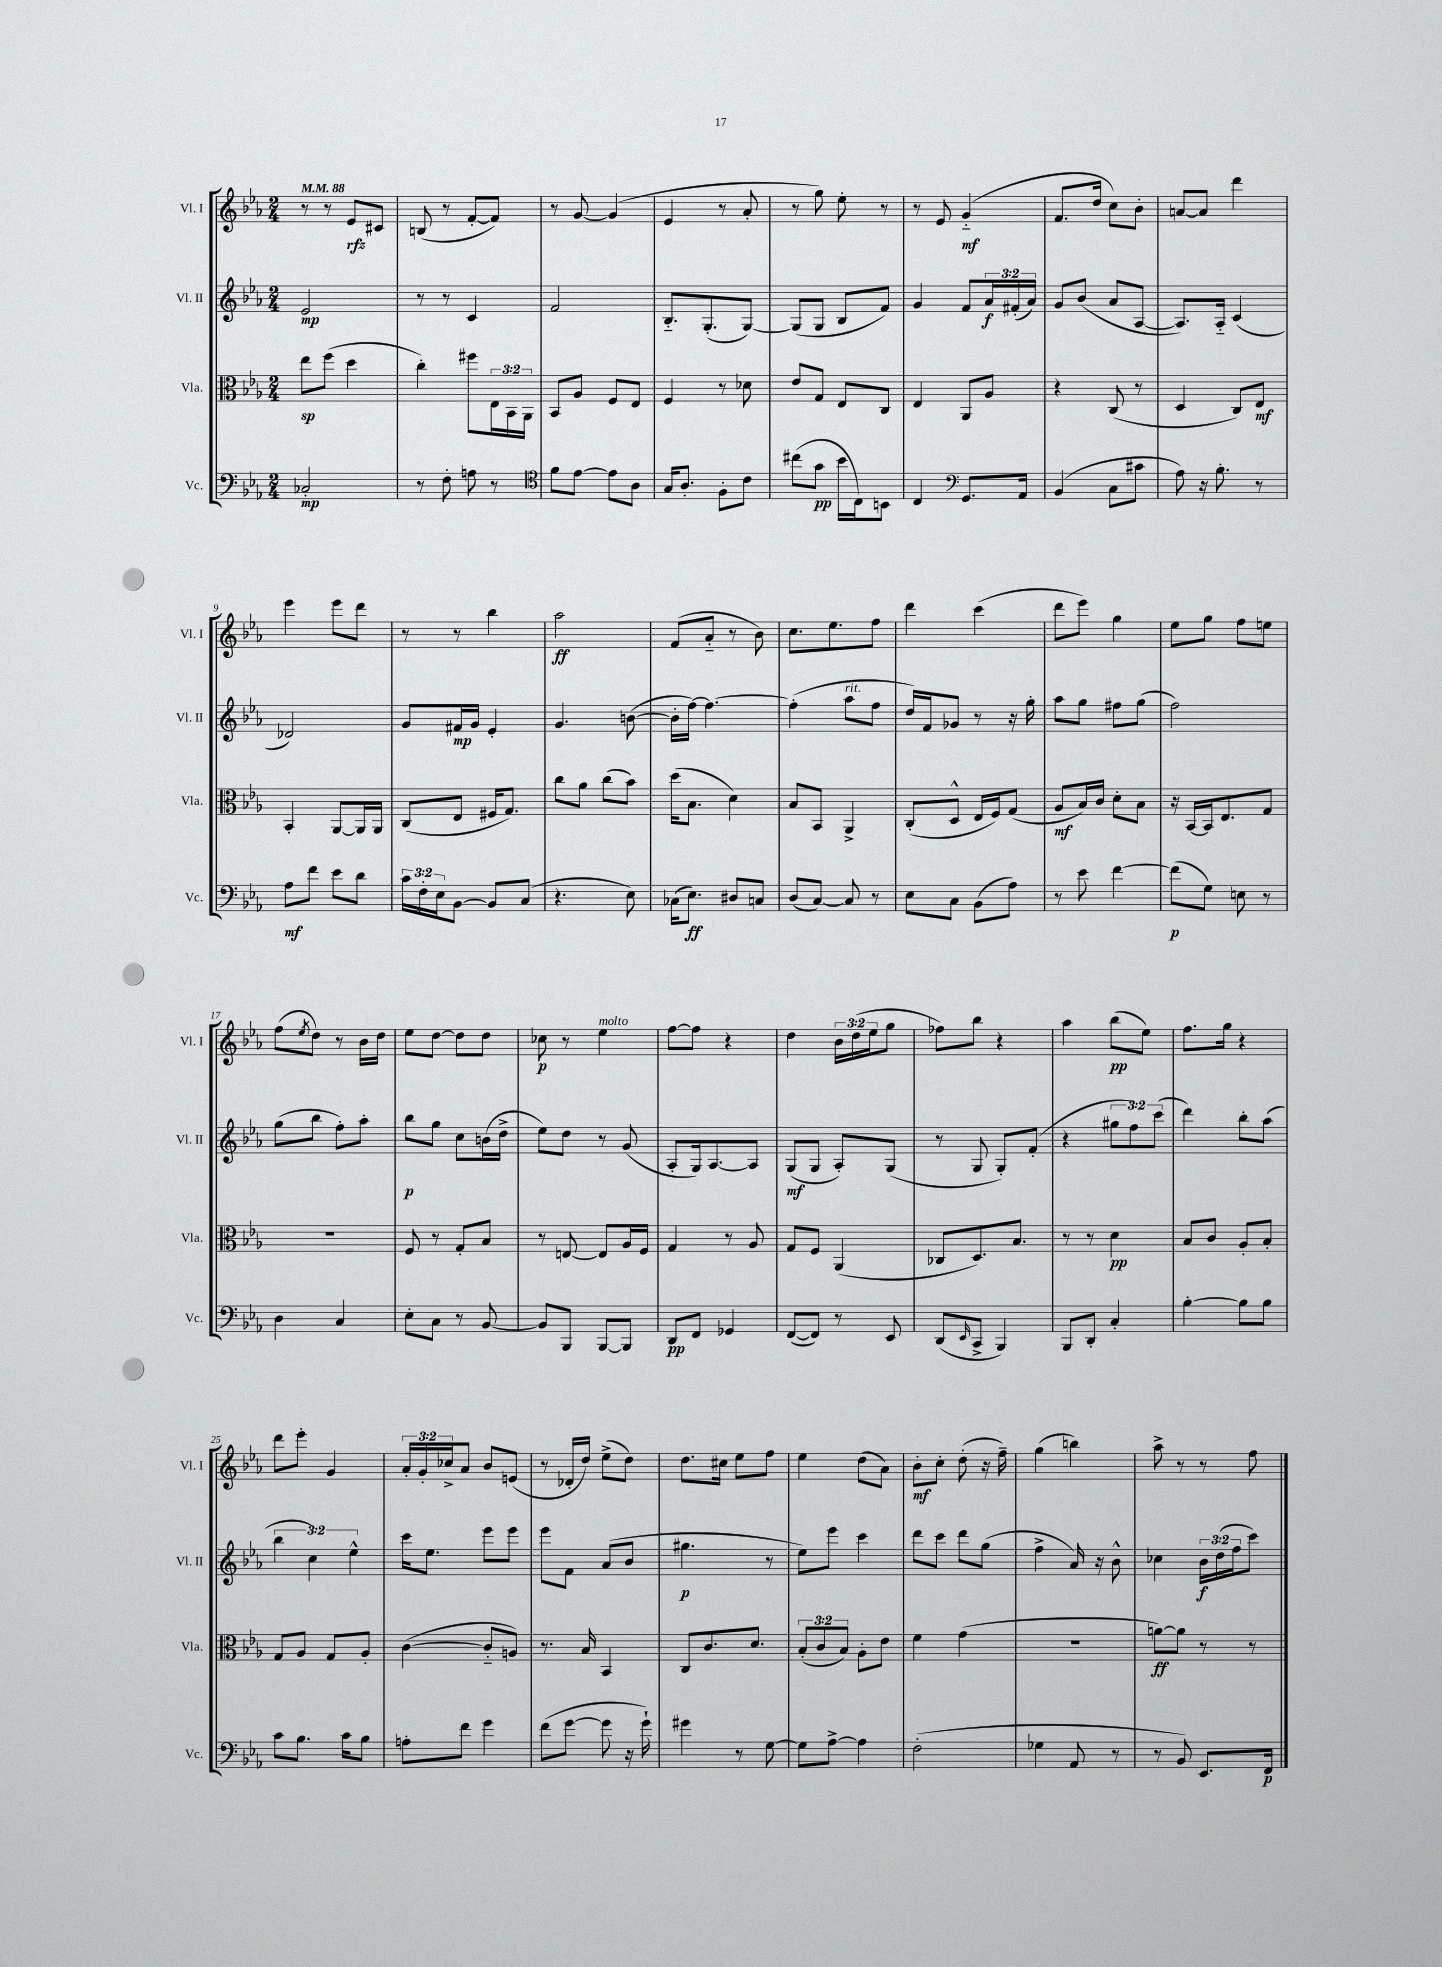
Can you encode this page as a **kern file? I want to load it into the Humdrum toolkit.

**kern	**dynam	**kern	**dynam	**kern	**dynam	**kern	**dynam
*part4	*part4	*part3	*part3	*part2	*part2	*part1	*part1
*staff4	*staff4	*staff3	*staff3	*staff2	*staff2	*staff1	*staff1
*I"Vc.	*	*I"Vla.	*	*I"Vl. II	*	*I"Vl. I	*
*I'Vc.	*	*I'Vla.	*	*I'Vl. II	*	*I'Vl. I	*
*clefF4	*	*clefC3	*	*clefG2	*	*clefG2	*
*k[b-e-a-]	*	*k[b-e-a-]	*	*k[b-e-a-]	*	*k[b-e-a-]	*
*M2/4	*	*M2/4	*	*M2/4	*	*M2/4	*
*MM88	*	*MM88	*	*MM88	*	*MM88	*
=1	=1	=1	=1	=1	=1	=1	=1
2C-X'/	mp	8ee-\L	sp	2e-/	mp	8r	.
.	.	(8ff\J	.	.	.	8r	.
.	.	4dd\	.	.	.	8e-/L	rfz
.	.	.	.	.	.	8c#X/J	.
=2	=2	=2	=2	=2	=2	=2	=2
8r	.	4cc'\)	.	8r	.	(8Bn/	.
8F'\	.	.	.	8r	.	8r	.
8An\	.	8ff#X\L	.	4c/	.	[8f'/L	.
8r	.	24E-\L	.	.	.	8f/J])	.
.	.	24BB-\	.	.	.	.	.
.	.	24AA-\JJ	.	.	.	.	.
=3	=3	=3	=3	=3	=3	=3	=3
*clefC4	*	*	*	*	*	*	*
8f\L	.	8BB-/L	.	2f/	.	8r	.
[8e-\J	.	8A-/J	.	.	.	[8g/	.
8e-\L]	.	8F/L	.	.	.	(4g/]	.
8A-\J	.	8E-/J	.	.	.	.	.
=4	=4	=4	=4	=4	=4	=4	=4
16G/KL	.	4F/	.	8.B-/L	.	4e-/	.
8.A-'/J	.	.	.	.	.	.	.
.	.	.	.	(8.G'/	.	.	.
8F'\L	.	8r	.	.	.	8r	.
8c\J	.	8d-X\	.	[8G/J)	.	8a-'/	.
=5	=5	=5	=5	=5	=5	=5	=5
(8cc#X\L	.	8e-/L	.	(8G/L]	.	8r	.
8g\J	pp	8G/J	.	8G/J	.	8gg\)	.
16b-\LL	.	8E-/L	.	8B-/L	.	8ee-'\	.
16C\J)	.	.	.	.	.	.	.
8BBn\J	.	8C/J	.	8f/J)	.	8r	.
=6	=6	=6	=6	=6	=6	=6	=6
4C/	.	4E-/	.	4g/	.	8r	.
.	.	.	.	.	.	8e-/	.
*clefF4	*	*	*	*	*	*	*
8.GG/L	.	8AA-/L	.	8f/L	.	(4g/	mf
.	.	8A-/J	.	24a-/L	f	.	.
.	.	.	.	(24f#X'/	.	.	.
16AA-/Jk	.	.	.	.	.	.	.
.	.	.	.	24a-/JJ)	.	.	.
=7	=7	=7	=7	=7	=7	=7	=7
(4BB-/	.	4r	.	8g/L	.	8.f/L	.
.	.	.	.	(8b-/J	.	.	.
.	.	.	.	.	.	16dd/Jk	.
8C\L	.	(8C/	.	8a-/L	.	8cc\L)	.
8c#X\J	.	8r	.	[8A-/J	.	8b-'\J	.
=8	=8	=8	=8	=8	=8	=8	=8
8A-\)	.	4D/	.	8.A-/L])	.	[8an/L	.
16r	.	.	.	.	.	8a/J]	.
8.B-'\	.	.	.	16A-/Jk	.	.	.
.	.	8C/L)	.	(4c/	.	4ddd\	.
8r	.	8E-/J	mf	.	.	.	.
!!LO:LB:g=z
=9	=9	=9	=9	=9	=9	=9	=9
8A-\L	mf	4BB-'/	.	2d-X/)	.	4eee-\	.
8f\J	.	.	.	.	.	.	.
8e-\L	.	[8AA-/L	.	.	.	8eee-\L	.
8d\J	.	16AA-/L]	.	.	.	8ddd\J	.
.	.	16AA-/JJ	.	.	.	.	.
=10	=10	=10	=10	=10	=10	=10	=10
24c\LL	.	(8C/L	.	8g/L	.	8r	.
24F'\	.	.	.	.	.	.	.
24E-\J	.	.	.	.	.	.	.
[8BB-\J	.	8E-/J	.	16f#X/L	mp	8r	.
.	.	.	.	16g/JJ	.	.	.
8BB-/L]	.	16F#X/KL	.	4e-'/	.	4bb-\	.
.	.	8.G/J)	.	.	.	.	.
(8C/J	.	.	.	.	.	.	.
=11	=11	=11	=11	=11	=11	=11	=11
4.r	.	8cc\L	.	4.g/	.	2aa-\	ff
.	.	8a-\J	.	.	.	.	.
.	.	(8cc\L	.	.	.	.	.
8E-\)	.	8b-\J)	.	([8bn\	.	.	.
=12	=12	=12	=12	=12	=12	=12	=12
(16C-X\KL	.	(16dd\KL	.	16b'\LL]	.	(8f/L	.
8.E-\J)	ff	8.B-\J	.	[16ff\JJ)	.	.	.
.	.	.	.	4.ff\_	.	8a-/J	.
8D#X/L	.	4d\)	.	.	.	8r	.
8Cn/J	.	.	.	.	.	8b-\)	.
=13	=13	=13	=13	=13	=13	=13	=13
(8D/L	.	8B-/L	.	(4ff'\]	.	8.cc\L	.
[8C/J)	.	8BB-/J	.	.	.	.	.
.	.	.	.	.	.	8.ee-\	.
!	!	!	!	!LO:TX:a:i:t=rit.	!	!	!
8C/]	.	4AA-^/	.	8aa-\L	.	.	.
8r	.	.	.	8ff\J	.	8ff\J	.
=14	=14	=14	=14	=14	=14	=14	=14
8E-\L	.	(8C'/L	.	16dd/LL)	.	4ddd\	.
.	.	.	.	16f/J	.	.	.
8C\J	.	8D^^/J	.	8g-X/J	.	.	.
(8BB-\L	.	16E-/LL	.	8r	.	(4ccc\	.
.	.	16F/J)	.	.	.	.	.
8A-\J)	.	(8G/J	.	16r	.	.	.
.	.	.	.	16gg'\	.	.	.
=15	=15	=15	=15	=15	=15	=15	=15
8r	.	8A-/L	mf	8aa-\L	.	8ddd\L	.
8e-\	.	16B-/L)	.	8gg\J	.	8eee-\J)	.
.	.	16c/JJ	.	.	.	.	.
[4f\	.	8d'\L	.	8ff#X\L	.	4gg\	.
.	.	8B-\J	.	(8gg\J	.	.	.
=16	=16	=16	=16	=16	=16	=16	=16
(8f\L]	p	16r	.	2ff\)	.	8ee-\L	.
.	.	[16BB-/LL	.	.	.	.	.
8G\J)	.	16BB-/J]	.	.	.	8gg\J	.
.	.	8.E-/	.	.	.	.	.
8En\	.	.	.	.	.	8ff\L	.
8r	.	8G/J	.	.	.	8een\J	.
!!LO:LB:g=z
=17	=17	=17	=17	=17	=17	=17	=17
4D\	.	2r	.	(8gg\L	.	(8ff\L	.
.	.	.	.	.	.	8qee-/	.
.	.	.	.	8bb-\J	.	8dd\J)	.
4C/	.	.	.	8ff'\L)	.	8r	.
.	.	.	.	8aa-'\J	.	16b-\LL	.
.	.	.	.	.	.	16dd\JJ	.
=18	=18	=18	=18	=18	=18	=18	=18
8E-'\L	.	8F/	.	8bb-\L	p	8ee-\L	.
8C\J	.	8r	.	8gg\J	.	[8dd\J	.
8r	.	8G'/L	.	8cc\L	.	8dd\L]	.
[8BB-/	.	8B-/J	.	(16bn\L	.	8dd\J	.
.	.	.	.	16dd^\JJ	.	.	.
=19	=19	=19	=19	=19	=19	=19	=19
8BB-/L]	.	8r	.	8ee-\L)	.	8cc-X\	p
8BBB-/J	.	[8En/	.	8dd\J	.	8r	.
!	!	!	!	!	!	!LO:TX:a:i:t=molto	!
[8BBB-/L	.	8E/L]	.	8r	.	4ee-\	.
8BBB-/J]	.	16A-/L	.	(8g/	.	.	.
.	.	16F/JJ	.	.	.	.	.
=20	=20	=20	=20	=20	=20	=20	=20
8DD/L	pp	4G/	.	8A-'/L	.	[8ff\L	.
8FF/J	.	.	.	16G/k)	.	8ff\J]	.
.	.	.	.	[8.A-/	.	.	.
4GG-X/	.	8r	.	.	.	4r	.
.	.	8A-/	.	8A-/J]	.	.	.
=21	=21	=21	=21	=21	=21	=21	=21
([8FF/L	.	8G/L	.	(8G/L	mf	4dd\	.
8FF/J])	.	8F/J	.	8G/J	.	.	.
8r	.	(4AA-/	.	8A-'/L)	.	24b-\LL	.
.	.	.	.	.	.	(24dd\	.
.	.	.	.	.	.	24ee-\J	.
8EE-/	.	.	.	(8G/J	.	8gg\J	.
=22	=22	=22	=22	=22	=22	=22	=22
(8DD/L	.	8C-X/L	.	8r	.	8ff-X\L)	.
16qqEE-/	.	.	.	.	.	.	.
8CC^/J	.	8.D/)	.	8G/	.	8bb-\J	.
4BBB-/)	.	.	.	8G'/L)	.	4r	.
.	.	8.B-/J	.	.	.	.	.
.	.	.	.	(8f'/J	.	.	.
=23	=23	=23	=23	=23	=23	=23	=23
8BBB-/L	.	8r	.	4r	.	4aa-\	.
8DD'/J	.	8r	.	.	.	.	.
4C'/	.	4d\	pp	12gg#X\L	.	(8bb-\L	pp
.	.	.	.	12ff\)	.	.	.
.	.	.	.	.	.	8ee-\J)	.
.	.	.	.	(12ccc\J	.	.	.
=24	=24	=24	=24	=24	=24	=24	=24
[4B-'\	.	8B-/L	.	4ddd\)	.	8.ff\L	.
.	.	8c/J	.	.	.	.	.
.	.	.	.	.	.	16gg\Jk	.
8B-\L]	.	8A-'/L	.	8bb-'\L	.	4r	.
8B-\J	.	8B-'/J	.	(8aa-\J	.	.	.
!!LO:LB:g=z
=25	=25	=25	=25	=25	=25	=25	=25
8c\L	.	8G/L	.	6bb-\	.	8ddd\L	.
8.B-\J	.	8A-/J	.	.	.	8eee-'\J	.
.	.	.	.	6cc\)	.	.	.
.	.	8G/L	.	.	.	4g/	.
16c\KL	.	.	.	.	.	.	.
.	.	.	.	6ee-^^\	.	.	.
8B-\J	.	8A-'/J	.	.	.	.	.
=26	=26	=26	=26	=26	=26	=26	=26
8An'\L	.	([4c\	.	16ccc\KL	.	24a-'/LL	.
.	.	.	.	.	.	24g'/	.
.	.	.	.	8.ee-\J	.	.	.
.	.	.	.	.	.	24cc-X^/J	.
8f\J	.	.	.	.	.	8a-/J	.
4g\	.	8c/L]	.	8eee-\L	.	8b-/L	.
.	.	8An/J)	.	8eee-\J	.	(8en/J	.
=27	=27	=27	=27	=27	=27	=27	=27
(8f\L	.	8.r	.	8eee-\L	.	8r	.
[8g\J	.	.	.	8f\J	.	16d-X'/LL	.
.	.	16B-/	.	.	.	16dd/JJ)	.
8g\]	.	4BB-/	.	(8a-/L	.	(8ee-^\L	.
16r	.	.	.	8b-/J	.	8dd\J)	.
16g`\)	.	.	.	.	.	.	.
=28	=28	=28	=28	=28	=28	=28	=28
4g#X\	.	8C/L	.	4.gg#X\	p	8.dd\L	.
.	.	8.c/	.	.	.	.	.
.	.	.	.	.	.	16cc#X\Jk	.
8r	.	.	.	.	.	8ee-\L	.
.	.	8.d/J	.	.	.	.	.
[8G\	.	.	.	8r	.	8ff\J	.
=29	=29	=29	=29	=29	=29	=29	=29
8G\L]	.	(12B-'/L	.	8ee-\L)	.	4ee-\	.
.	.	12c/	.	.	.	.	.
[8A-^\J	.	.	.	8eee-\J	.	.	.
.	.	12B-/J)	.	.	.	.	.
4A-\]	.	8A-'\L	.	4ccc\	.	(8dd\L	.
.	.	8e-\J	.	.	.	8a-\J)	.
=30	=30	=30	=30	=30	=30	=30	=30
(2F'\	.	4f\	.	8ddd\L	.	8b-'\L	mf
.	.	.	.	8ccc\J	.	8cc'\J	.
.	.	(4g\	.	8ddd\L	.	(8dd'\	.
.	.	.	.	(8gg\J	.	16r	.
.	.	.	.	.	.	16ff~\)	.
=31	=31	=31	=31	=31	=31	=31	=31
4G-X\	.	2r	.	4ff^\	.	(4gg\	.
8AA-/	.	.	.	16a-/)	.	4bbn\)	.
.	.	.	.	16r	.	.	.
8r	.	.	.	8b-^^\	.	.	.
=32	=32	=32	=32	=32	=32	=32	=32
8r	.	[8an\L)	ff	4cc-X\	.	8aa-^\	.
8BB-/)	.	8a\J]	.	.	.	8r	.
8.EE-/L	.	8r	.	24b-\LL	f	8r	.
.	.	.	.	(24dd\	.	.	.
.	.	.	.	24ff\J	.	.	.
.	.	8r	.	8ccc\J)	.	8ff\	.
16FF/Jk	p	.	.	.	.	.	.
==	==	==	==	==	==	==	==
*-	*-	*-	*-	*-	*-	*-	*-
